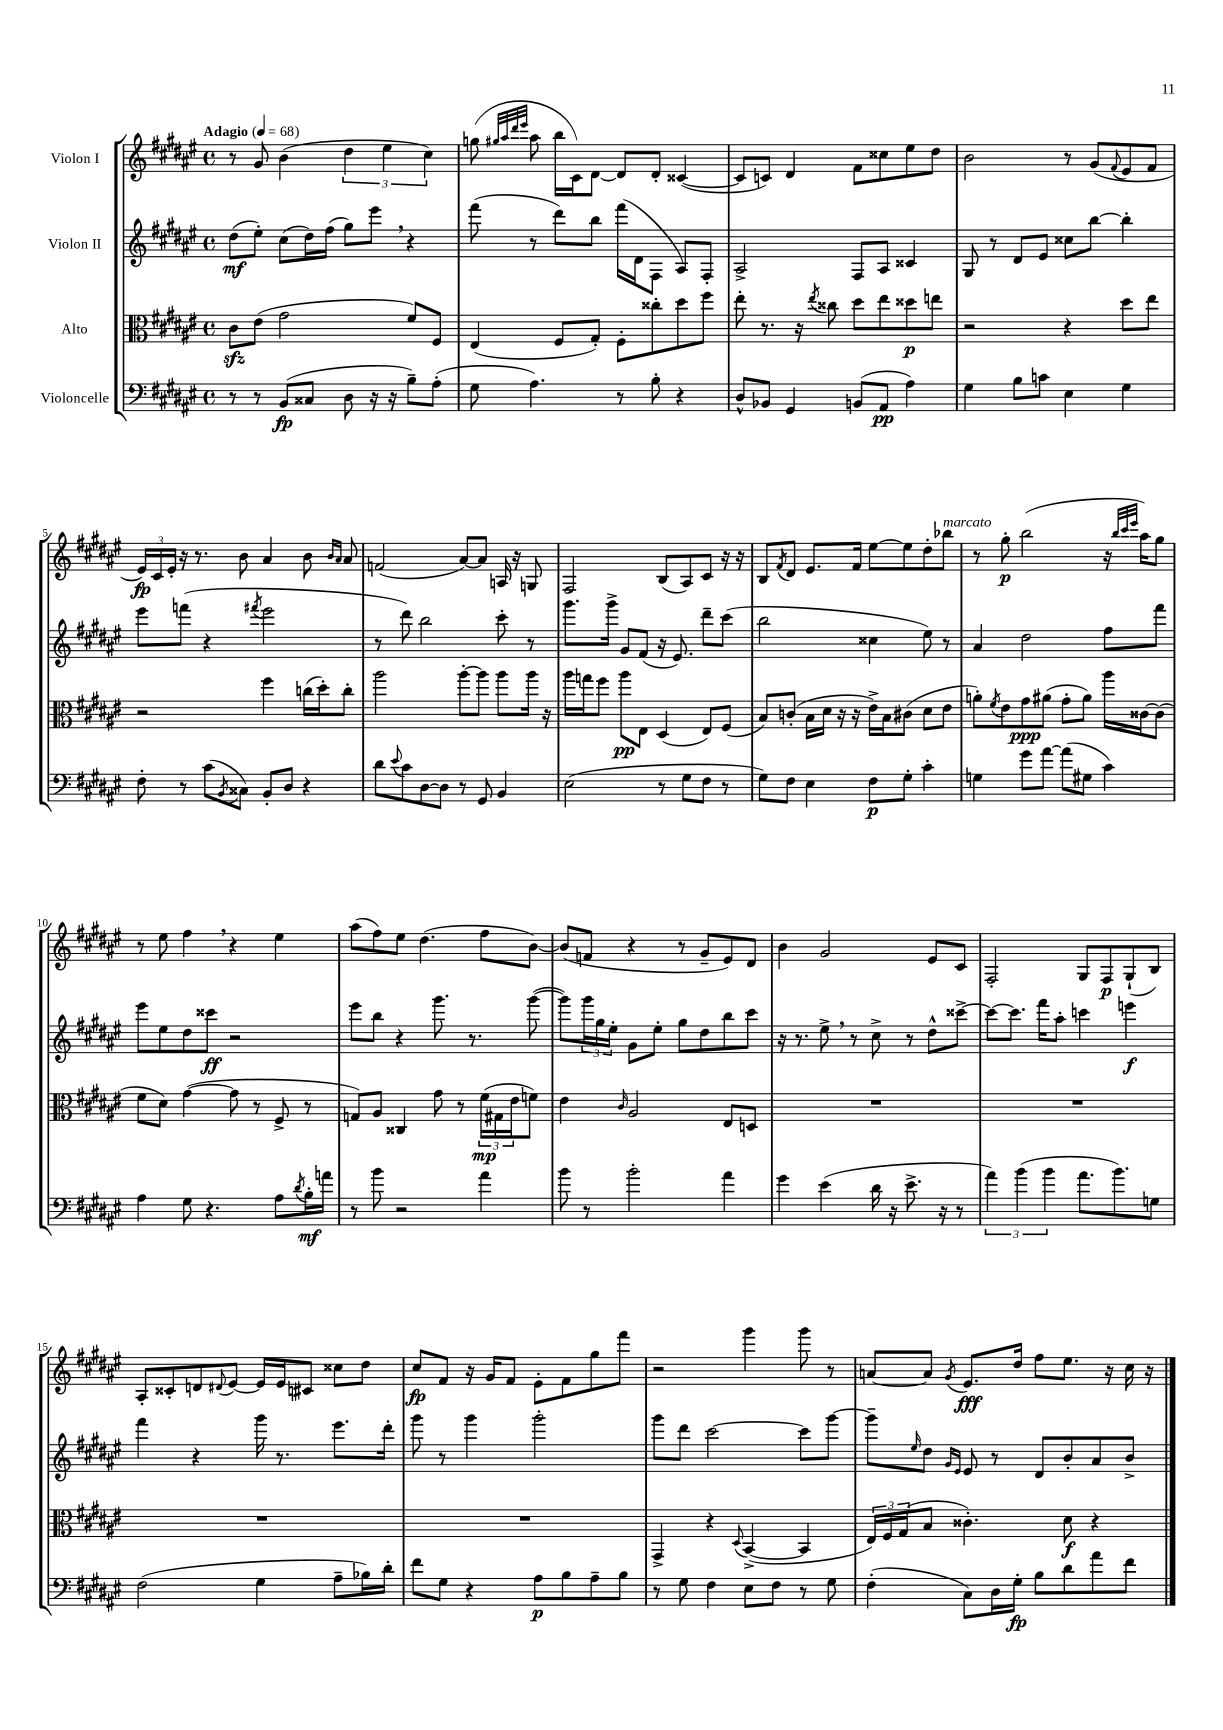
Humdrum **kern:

**kern	**kern	**kern	**kern
*staff4	*staff3	*staff2	*staff1
*clefF4	*clefC3	*clefG2	*clefG2
*k[f#c#g#d#a#e#]	*k[f#c#g#d#a#e#]	*k[f#c#g#d#a#e#]	*k[f#c#g#d#a#e#]
*M4/4	*M4/4	*M4/4	*M4/4
*met(c)	*met(c)	*met(c)	*met(c)
*MM68	*MM68	*MM68	*MM68
8r	8c#\L	(8dd#\L	8r
8r	(8e#\J	8ee#'\J)	8g#/
(8BB/L	2g#\	(8cc#\L	(4b\
8C##/J	.	16dd#\L)	.
.	.	(16ff#\JJ	.
8D#\	.	8gg#\L)	6dd#\
16r	.	8eee#\J	.
.	.	.	6ee#\
16r	.	.	.
8B~\L)	8f#/L)	4r	.
.	.	.	6cc#\)
(8A#'\J	8F#/J	.	.
=	=	=	=
8G#\	(4E#/	(8fff#\	(8gg\
.	.	.	32qqgg#/LLL
.	.	.	32qqaa#/
.	.	.	32qqddd#/
.	.	.	32qqeee#/JJJ
4.A#\)	.	8r	8aa#\
.	8F#/L	8ddd#\L)	16bb\LL
.	.	.	16c#\J)
.	8G#'/J)	8bb\J	[8d#\J
8r	8F#'\L	(16fff#\LL	8d#/]L
.	.	16d#\J	.
8B'\	8cc##'\	8F#\J	8d#'/J
4r	8dd#\	8A#/L)	([4c##/
.	8ff#\J	8F#'/J	.
=	=	=	=
8D#^^/L	8ee#'\	2A#^/	8c##/]L
8BB-/J	8.r	.	8c/J)
4GG#/	.	.	4d#/
.	16r	.	.
.	8qee#/	.	.
.	8cc##\	.	.
(8BB/L	8dd#\L	8F#/L	8f#\L
8AA#/J	8ee#\	8A#/J	8cc##\
4A#\)	8dd##\	4c##/	8ee#\
.	8ee\J	.	8dd#\J
=	=	=	=
4G#\	2r	8G#/	2b\
.	.	8r	.
8B\L	.	8d#/L	.
8c\J	.	8e#/J	.
4E#\	4r	8cc##\L	8r
.	.	[8bb\J	(8g#/L
.	.	.	8qqf#/
4G#\	8dd#\L	4bb'\]	8e#/
.	8ee#\J	.	8f#/J
=	=	=	=
8F#'\	2r	8eee#\L	24e#/LL)
.	.	.	24c#/
.	.	.	24e#'/JJ
8r	.	(8fff\J	16r
.	.	.	8.r
(8c#\L	.	4r	.
8qBB/	.	.	.
8C##\J)	.	.	8b\
.	.	8qfff#/	.
8BB'/L	4ff#\	2eee#\	4a#/
8D#/J	.	.	.
4r	(16cc\LL	.	8b\
.	16dd#'\J)	.	.
.	.	.	16qqb/LL
.	.	.	16qqa#/JJ
.	8cc'\J	.	8a#/
=	=	=	=
8d#\L	2aa#\	8r	(2f/
8qqe#/	.	.	.
8c#\	.	8ddd#\)	.
[8D#\	.	2bb\	.
8D#\]J	.	.	.
8r	[8aa#'\L	.	[8a#/L)
8GG#/	8aa#\]J	.	8a#/]J
4BB/	8aa#\L	8ccc#'\	16A/
.	.	.	16r
.	16aa#\Jk	8r	8G/
.	16r	.	.
=	=	=	=
(2E#\	16aa#\LL	8.ggg#\L	2F#/
.	16gg\J	.	.
.	8ff#\J	.	.
.	.	16ggg#^\Jk	.
.	8aa#\L	8g#/L	.
.	8E#\J	(8f#/J	.
8r	(4D#/	16r	(8B/L
.	.	8.e#/)	.
8G#\L	.	.	8A#/)
8F#\J	8E#/L)	8ddd#~\L	8c#/J
8r	(8F#/J	(8ccc#\J	16r
.	.	.	16r
=	=	=	=
8G#\L)	8B/L)	2bb\	8B/L
.	.	.	8qf#/
8F#\J	(8c'/J	.	8d#/J
4E#\	16B\LL	.	8.e#/L
.	16d#\JJ	.	.
.	16r	.	.
.	16r	.	16f#/Jk
8F#\L	16e#^\LL)	4cc##\	[8ee#\L
.	16B\J	.	.
8G#'\J	(8c#\J	.	8ee#\]
4c#'\	8d#\L	8ee#\)	8dd#'\
.	8e#\J	8r	8bb-\J
=	=	=	=
4G\	8a'\L)	4a#/	8r
.	8qf#/	.	.
.	8e#\	.	8gg#'\
8g#\L	8g#\	2dd#\	(2bb\
[8a#\J	(8a#\J	.	.
(8a#\]L	8g#'\L	.	.
8G#\J	8a#\J)	.	.
4c#\)	16aa#\LL	8ff#\L	16r
.	.	.	32qqbb/LLL
.	.	.	32qqccc#/
.	.	.	32qqeee#/JJJ
.	[16c##\J	.	16aa#\LK)
.	(8c##\]J	8fff#\J	8gg#\J
=	=	=	=
4A#\	8f#\L	8eee#\L	8r
.	8d#\J)	8ee#\	8ee#\
8G#\	([4g#\	8dd#\	4ff#\
4.r	.	8ccc##\J	.
.	8g#\]	2r	4r
.	8r	.	.
8A#\L	8F#^/	.	4ee#\
8qd#/	.	.	.
16B'\L	8r	.	.
16a\JJ	.	.	.
=	=	=	=
8r	8G/L)	8eee#\L	(8aa#\L
8b\	8A#/J	8bb\J	8ff#\)
2r	4C##/	4r	8ee#\J
.	.	.	(4.dd#\
.	8g#\	8.ggg#\	.
.	8r	.	.
.	.	8.r	.
4a#\	(24f#\LL	.	8ff#\L
.	24G#\	.	.
.	24e#\J	.	.
.	8f\J)	([8ggg#\	[8b\J)
=	=	=	=
8b\	4e#\	8ggg#\]L)	(8b/]L
8r	.	24ggg#\L	8f/J
.	.	24gg#\	.
.	.	24ee#'\JJ	.
.	16qqc#/	.	.
2b'\	2A#/	8g#\L	4r
.	.	8ee#'\J	.
.	.	8gg#\L	8r
.	.	8dd#\	8g#~/L
4a#\	8E#/L	8bb\	8e#/)
.	8D/J	8ccc#\J	8d#/J
=	=	=	=
4g#\	1r	16r	4b\
.	.	8.r	.
(4e#\	.	8ee#^\	2g#/
.	.	8r	.
16d#\	.	8cc#^\	.
16r	.	.	.
8.e#^\	.	8r	.
.	.	8dd#^^\L	8e#/L
16r	.	.	.
8r	.	[8ccc##^\J	8c#/J
=	=	=	=
6a#\)	1r	8ccc##\_L	2F#'/
.	.	8.ccc##\]J	.
(6b\	.	.	.
.	.	16fff#\LK	.
6b\	.	.	.
.	.	8aa#'\J	.
8.a#\L	.	4ccc\	8G#/L
.	.	.	8F#/
8.b\)	.	.	.
.	.	4eee\	(8G#`/
8G\J	.	.	8B/J)
=	=	=	=
(2F#\	1r	4fff#\	8A#'/L
.	.	.	8c##'/
.	.	4r	8d/
.	.	.	8qqd#/
.	.	.	[8e#/J
4G#\	.	16ggg#\	16e#/]LL
.	.	8.r	16e#/J
.	.	.	8c#/J
8A#~\L	.	8.eee#\L	8cc##\L
16B-\L)	.	.	8dd#\J
16d#'\JJ	.	16ddd#'\Jk	.
=	=	=	=
8f#\L	1r	8ggg#\	8cc#/L
8G#\J	.	8r	8f#/J
4r	.	4ggg#\	16r
.	.	.	16g#/LK
.	.	.	8f#/J
8A#\L	.	2ggg#'\	8e#'\L
8B\	.	.	8f#\
8A#~\	.	.	8gg#\
8B\J	.	.	8fff#\J
=	=	=	=
8r	4GG#^/	8ggg#\L	2r
8G#\	.	8ddd#\J	.
4F#\	4r	[2ccc#\	.
.	8qqD#/	.	.
8E#\L	([4BB^/	.	4ggg#\
8F#\J	.	.	.
8r	4BB/]	8ccc#\]L	8ggg#\
8G#\	.	[8ggg#\J	8r
=	=	=	=
(4F#'\	24E#/LL)	8ggg#~\]L	[8a/L
.	24F#/	.	.
.	(24G#/J	.	.
.	.	16qqee#/	.
.	8B/J	8dd#\J	8a/]J
.	.	16qqg#/LL	.
.	.	16qqe#/JJ	8qg#/
8C#\L)	4.c##'\)	8e#/	8.e#/L
16D#\L	.	8r	.
16G#'\JJ	.	.	16dd#/Jk
8B\L	.	8d#/L	8ff#\L
8d#\	8d#\	8b'/	8.ee#\J
8a#\	4r	8a#/	.
.	.	.	16r
8f#\J	.	8b^/J	16cc#\
.	.	.	16r
==	==	==	==
*-	*-	*-	*-
